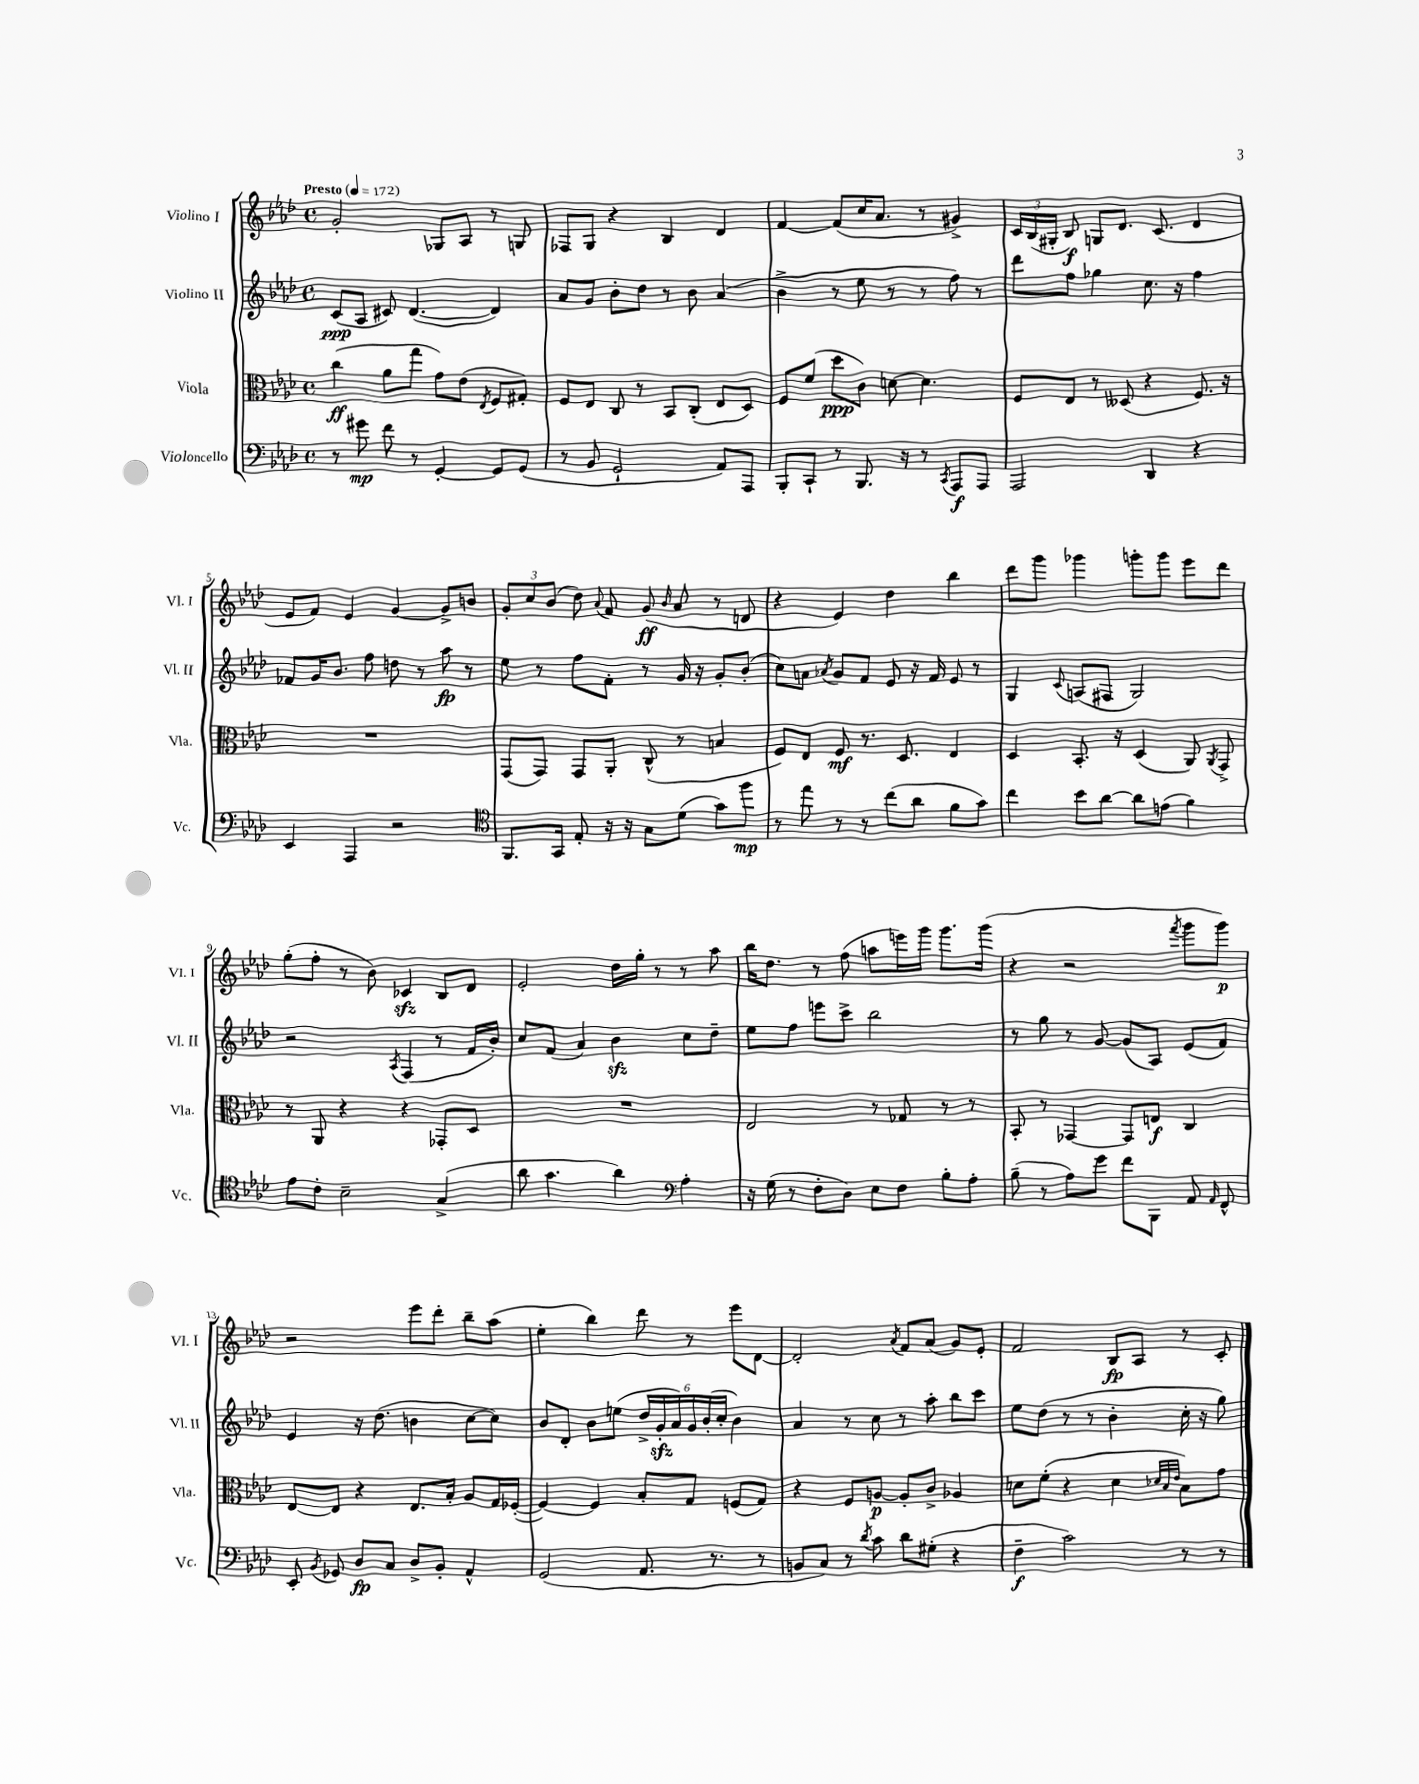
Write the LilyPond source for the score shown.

<<
\new StaffGroup <<
\new Staff = "s0" \with { instrumentName = "Violino I" shortInstrumentName = "Vl. I" } {
    \clef treble \key aes \major \defaultTimeSignature \time 4/4 \tempo "Presto" 4 = 172
    \autoBeamOff g'2-. ges8[ aes8] r8 g8 |
    fes8[ g8] r4 bes4 des'4 |
    f'4~ f'8[( c''16 aes'8.] r8 gis'4->) |
    \tuplet 3/2 { c'16[ bes16( gis16]-. } bes8\f) g8[ des'8.] c'8.( des'4 |
    ees'8[ f'8]) ees'4 g'4~ g'8[-> b'8] |
    \tuplet 3/2 { g'8[-. c''8 bes'8]( } des''8) \appoggiatura { aes'8 } f'8 g'8\ff( \grace { bes'16 } aes'8 r8 d'8 |
    r4 ees'4) des''4 bes''4 |
    des'''8[ g'''8] ges'''4 g'''8[-. g'''8] ees'''8[ des'''8] |
    g''8[-.( f''8]-. r8 bes'8) ces'4\sfz bes8[ des'8] |
    ees'2-. des''16[ g''16]-. r8 r8 aes''8 |
    bes''16[ des''8.] r8 f''8( a''8[ e'''16) g'''16] g'''8.[ g'''16]( |
    r4 r2 \acciaccatura { f'''8 } g'''8[ g'''8]\p) |
    r2 ees'''8[ des'''8]-. bes''8[-- aes''8]( |
    ees''4-. bes''4) des'''8 r8 ees'''8[ des'8]~ |
    des'2-. \acciaccatura { aes'8 } f'8[ aes'8]( g'8[) ees'8]-. |
    f'2 bes8[\fp aes8] r8 c'8-. \bar "|." |
}
\new Staff = "s1" \with { instrumentName = "Violino II" shortInstrumentName = "Vl. II" } {
    \clef treble \key aes \major \defaultTimeSignature \time 4/4
    \autoBeamOff c'8[\ppp( aes8] cis'8) des'4.~( des'4) |
    aes'8[ g'8] bes'8[-. des''8] r8 bes'8 aes'4( |
    bes'4-> r8 ees''8 r8 r8 f''8) r8 |
    des'''8[ f''8] ges''4 c''8. r16 f''4 |
    fes'8[ g'16 bes'8.] f''8 d''8 r8 aes''8\fp r8 |
    ees''8 r8 f''8[ f'8]-. r8 g'16 r16 g'8[-. bes'8]-.( |
    c''8[) a'8] \acciaccatura { aes'8 } g'8[ f'8] ees'8 r16 f'16 ees'8 r8 |
    g4 \appoggiatura { c'8 } a8[( fis8] g2) |
    r2 \acciaccatura { aes8 } f4( r8 f'16[ bes'16]-.) |
    c''8[ f'8]( aes'4) bes'4\sfz c''8[ des''8]-- |
    ees''8[ f''8] e'''8[ c'''8]-> bes''2 |
    r8 g''8 r8 g'8~ g'8[( aes8]) ees'8[( f'8]) |
    ees'4 r16 des''8.( b'4 c''8[~ c''8]) |
    bes'8[ des'8]-. bes'8[ e''8]( \tuplet 6/4 { des''16[-> g'16-.\sfz aes'16) g'16 bes'16-.( c''16]-. } bes'4) |
    aes'4 r8 c''8 r8 aes''8-. bes''8[ c'''8] |
    ees''8[ des''8]( r8 r8 bes'4-. c''16-. r16 g''8) \bar "|." |
}
\new Staff = "s2" \with { instrumentName = "Viola" shortInstrumentName = "Vla." } {
    \clef alto \key aes \major \defaultTimeSignature \time 4/4
    \autoBeamOff c''4\ff( aes'8[ g''8] g'8[) ees'8]( \acciaccatura { ees8 } f8[ gis8]-.) |
    f8[ ees8] c8 r8 bes,8[ c8]-.( ees8[ des8]) |
    f8[ f'8]( des''8[\ppp c'8]) d'8~ d'4. |
    f8[ ees8] r8 deses8( r4 f8.) r16 |
    R1 |
    g,8[( g,8]) g,8[ aes,8]-. c8-^( r8 b4 |
    f8[) ees8] f8\mf r8. des8. ees4 |
    des4 bes,8.-. r16 des4( aes,8) \acciaccatura { aes,8 } g,8-> |
    r8 aes,8 r4 r4 ges,8[-. des8] |
    R1 |
    ees2 r8 ges8 r8 r8 |
    bes,8-. r8 ges,4~ ges,8[ e8]\f c4 |
    ees8[~ ees8] r4 ees8.[ bes16]-. aes8[ g16 fes16]~-.( |
    fes4~) fes4 bes8[-. g8] f8[( g8]) |
    r4 f8[ a8]~\p a8[-. c'8]-> aes4 |
    d'8[ f'8]-.( r4 d'4 \grace { des'32[ bes32 ees'32] } bes8[) g'8] \bar "|." |
}
\new Staff = "s3" \with { instrumentName = "Violoncello" shortInstrumentName = "Vc." } {
    \clef bass \key aes \major \defaultTimeSignature \time 4/4
    \autoBeamOff r8 gis'8\mp f'8 r8 g,4~-. g,8[ g,8]( |
    r8 bes,8 g,2-! aes,8[) aes,,8] |
    bes,,8[-. c,8]-! r8 bes,,8. r16 r8 \acciaccatura { c,8 } aes,,8[\f aes,,8] |
    aes,,2 des,4 r4 |
    ees,4 aes,,4 r2 |
    \clef tenor f,8.[ g,16] ees8-. r16 r16 g8[ des'8]( g'8[) f''8]\mp |
    r8 ees''8 r8 r8 c''8[( aes'8] f'8[ g'8]) |
    c''4 bes'8[ aes'8]~ aes'8[ e'8]( f'4) |
    ees'8[ c'8]-. bes2-- g4->( |
    aes'8 g'4. aes'4) \clef bass aes4-. |
    r16 g16( r8 f8[-. des8]) ees8[ f8] bes8[-. aes8]-. |
    bes8--( r8 aes8[) g'8] f'8[ bes,,8] aes,8 \grace { aes,16 } f,8-^ |
    ees,8-. \acciaccatura { bes,8 } ges,8 des8[\fp c8] des8[-> bes,8]-. aes,4-^ |
    g,2( aes,8. r8. r8 |
    b,8[ c8]) r8 \acciaccatura { des'8 } c'8 des'8[ gis8]-.( r4 |
    f4--\f c'2) r8 r8 \bar "|." |
}
>>
>>
